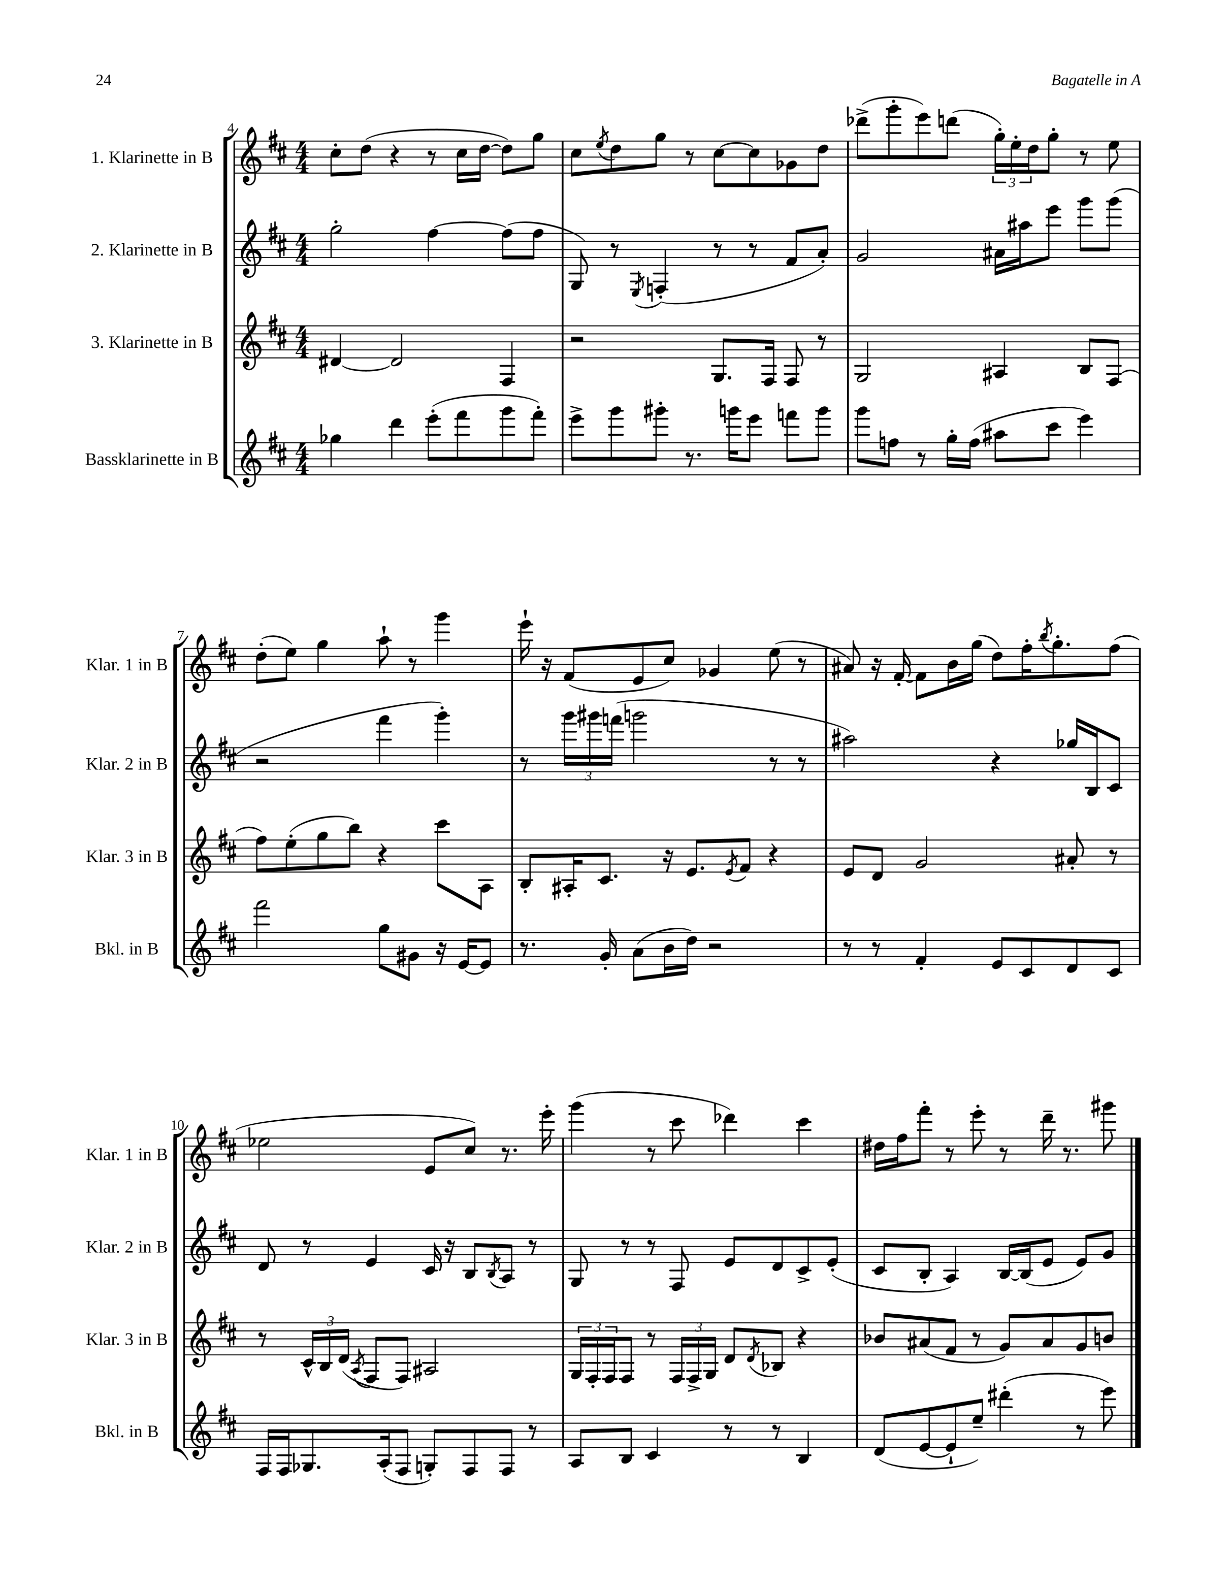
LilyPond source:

<<
\new StaffGroup <<
\new Staff = "s0" \with { instrumentName = "1. Klarinette in B" shortInstrumentName = "Klar. 1 in B" } {
    \clef treble \key d \major \numericTimeSignature \time 4/4
    cis''8-. d''8( r4 r8 cis''16 d''16~ d''8) g''8 |
    cis''8 \acciaccatura { e''8 } d''8 g''8 r8 cis''8~ cis''8 ges'8 d''8 |
    des'''8->( g'''8-. e'''8) d'''8( \tuplet 3/2 { g''16-.) e''16-. d''16 } g''8-. r8 e''8 |
    d''8-.( e''8) g''4 a''8-! r8 g'''4 |
    e'''16-! r16 fis'8( e'8 cis''8) ges'4 e''8( r8 |
    ais'8) r16 fis'16~-. fis'8 b'16 g''16( d''8) fis''16-. \acciaccatura { b''8 } g''8.-. fis''8( |
    ees''2 e'8 cis''8) r8. e'''16-. |
    g'''4( r8 cis'''8 des'''4) cis'''4 |
    dis''16 fis''16 fis'''8-. r8 e'''8-. r8 d'''16-- r8. gis'''8 \bar "|." |
}
\new Staff = "s1" \with { instrumentName = "2. Klarinette in B" shortInstrumentName = "Klar. 2 in B" } {
    \clef treble \key d \major \numericTimeSignature \time 4/4
    g''2-. fis''4~ fis''8( fis''8 |
    g8) r8 \acciaccatura { e8 } f4-.( r8 r8 fis'8 a'8-.) |
    g'2 ais'16 ais''16 e'''8 g'''8 g'''8( |
    r2 fis'''4 g'''4-.) |
    r8 \tuplet 3/2 { g'''16 gis'''16 f'''16( } g'''2 r8 r8 |
    ais''2) r4 ges''16 b16 cis'8 |
    d'8 r8 e'4 cis'16 r16 b8 \acciaccatura { b8 } a8 r8 |
    g8 r8 r8 fis8 e'8 d'8 cis'8-> e'8-.( |
    cis'8 b8-. a4) b16~ b16( e'8 e'8) g'8 \bar "|." |
}
\new Staff = "s2" \with { instrumentName = "3. Klarinette in B" shortInstrumentName = "Klar. 3 in B" } {
    \clef treble \key d \major \numericTimeSignature \time 4/4
    dis'4~ dis'2 fis4 |
    r2 g8. fis16 fis8 r8 |
    g2 ais4 b8 fis8( |
    fis''8) e''8-.( g''8 b''8) r4 cis'''8 a8 |
    b8-. ais16-. cis'8. r16 e'8. \acciaccatura { e'8 } fis'8 r4 |
    e'8 d'8 g'2 ais'8-. r8 |
    r8 \tuplet 3/2 { cis'16-^ b16 d'16( } \acciaccatura { a8 } fis8 fis8) ais2 |
    \tuplet 3/2 { g16 fis16-. fis16 } fis8 r8 \tuplet 3/2 { fis16 fis16-> g16 } d'8 \acciaccatura { d'8 } bes8 r4 |
    bes'8 ais'8( fis'8 r8 g'8) ais'8 g'8 b'8 \bar "|." |
}
\new Staff = "s3" \with { instrumentName = "Bassklarinette in B" shortInstrumentName = "Bkl. in B" } {
    \clef treble \key d \major \numericTimeSignature \time 4/4
    ges''4 d'''4 e'''8-.( fis'''8 g'''8 fis'''8-.) |
    e'''8-> g'''8 gis'''8-. r8. g'''16 e'''8 f'''8 g'''8 |
    g'''8 f''8 r8 g''16-. f''16( ais''8 cis'''8 e'''4) |
    fis'''2 g''8 gis'8 r16 e'16~ e'8 |
    r8. g'16-. a'8( b'16 d''16) r2 |
    r8 r8 fis'4-. e'8 cis'8 d'8 cis'8 |
    fis16 fis16 ges8. a16-.( fis8 g8-.) fis8 fis8 r8 |
    a8 b8 cis'4 r8 r8 b4 |
    d'8( e'8~ e'8-! e''8--) dis'''4-.( r8 e'''8) \bar "|." |
}
>>
>>
\layout { \context { \Score currentBarNumber = #4 } }
